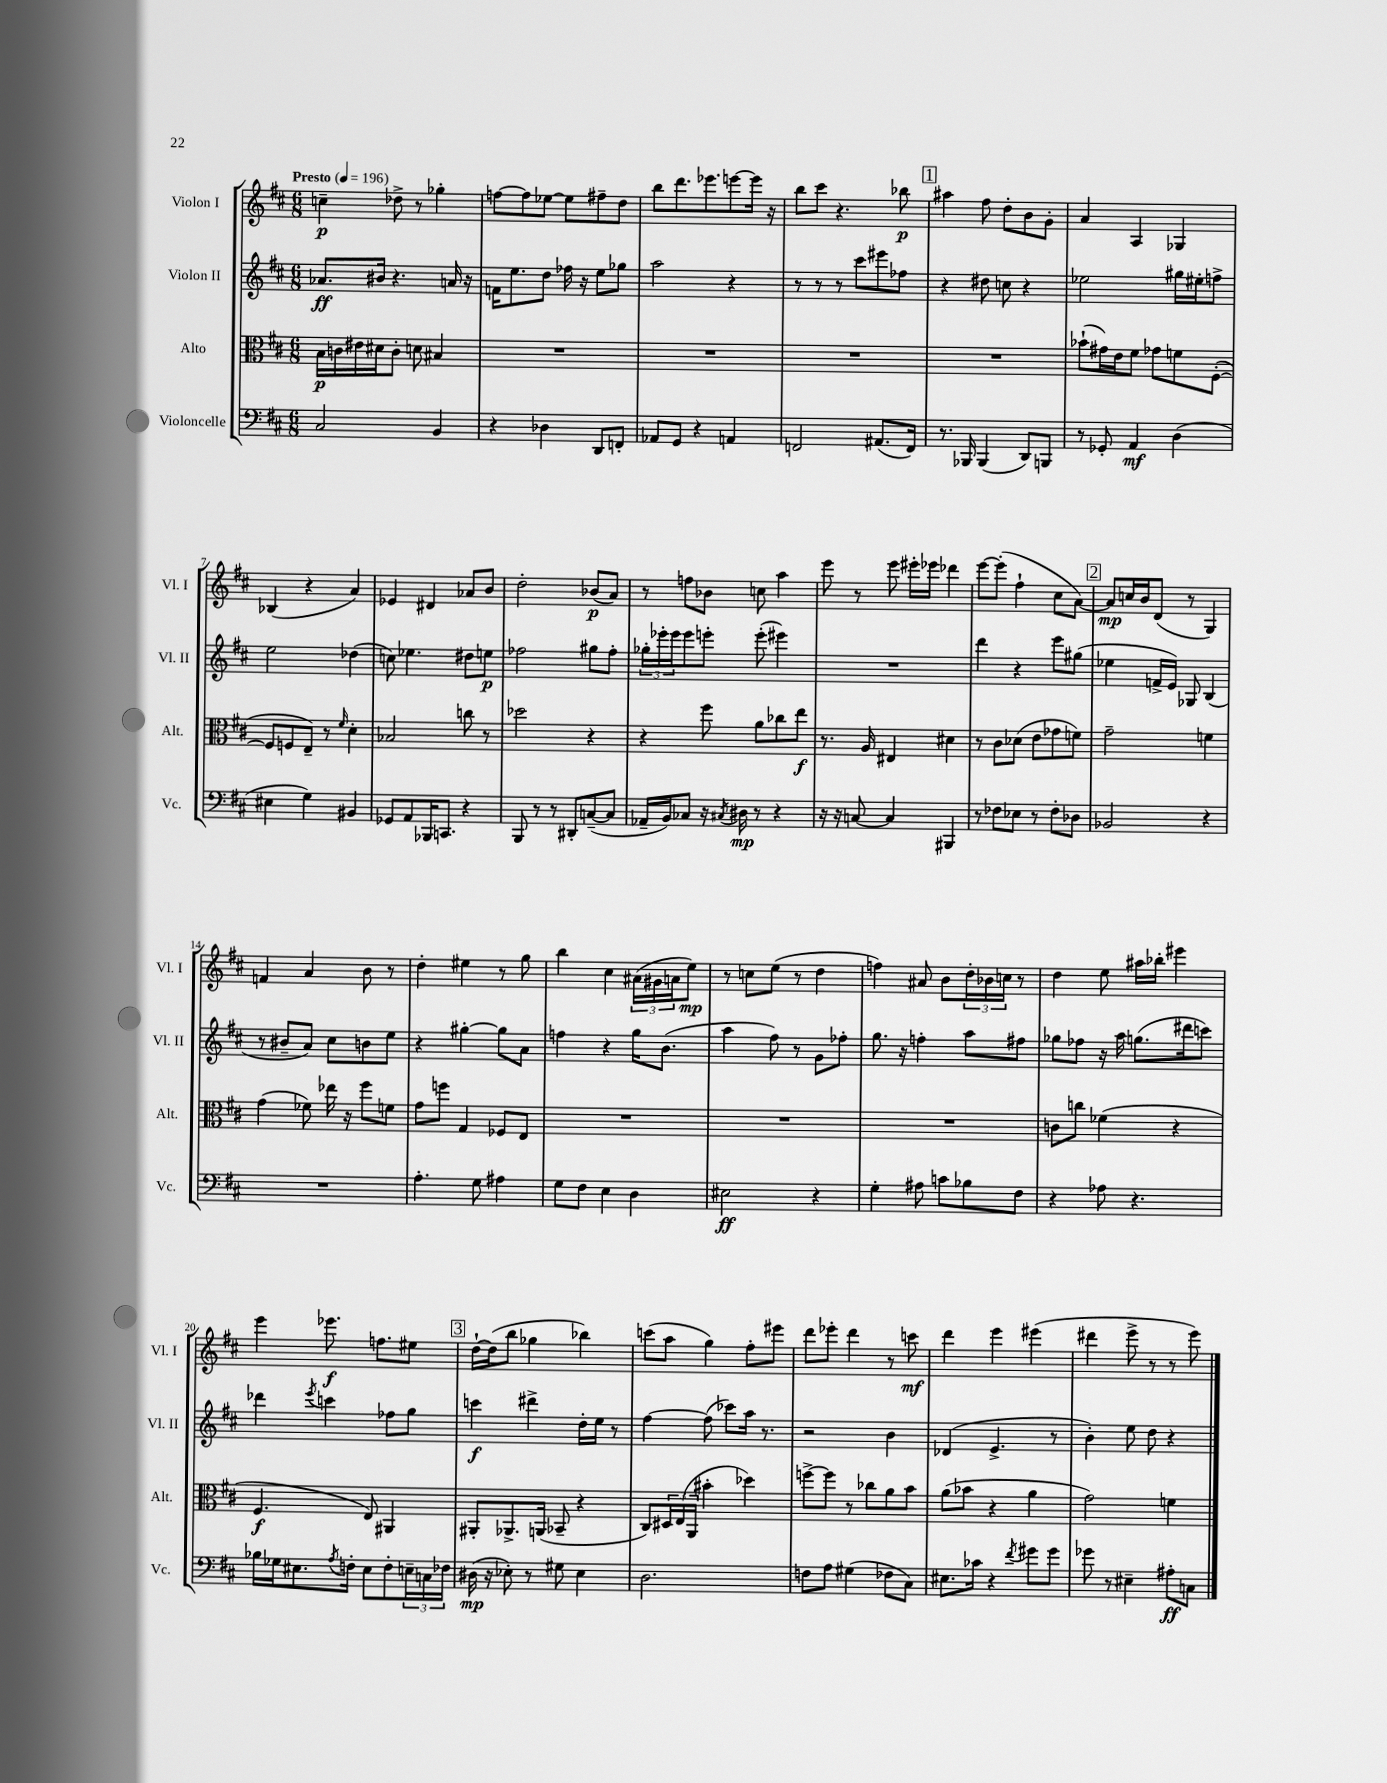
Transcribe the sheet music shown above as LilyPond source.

<<
\new StaffGroup <<
\new Staff = "s0" \with { instrumentName = "Violon I" shortInstrumentName = "Vl. I" } {
    \clef treble \key d \major \numericTimeSignature \time 6/8 \tempo "Presto" 4 = 196
    c''4--\p des''8-> r8 ges''4-. |
    f''8~ f''8 ees''8~ ees''8 fis''8-- d''8 |
    b''8 d'''8. ees'''8. e'''8~ e'''16 r16 |
    b''8 cis'''8 r4. bes''8\p |
    \mark \markup { \box "1" } ais''4 fis''8 d''8-. b'8 g'8-. |
    a'4 a4 ges4 |
    bes4( r4 a'4) |
    ees'4 dis'4 aes'8 b'8 |
    d''2-. bes'8\p( a'8) |
    r8 f''8 bes'8 c''8 a''4 |
    e'''8 r8 e'''8 eis'''16-. ees'''16 des'''4 |
    e'''8~ e'''8-.( fis''4-! cis''8 a'8~) |
    \mark \markup { \box "2" } a'8\mp c''16 b'16 d'8( r8 g4) |
    f'4 a'4 b'8 r8 |
    d''4-. eis''4 r8 g''8 |
    b''4 cis''4 \tuplet 3/2 { ais'16( gis'16 a'16 } e''8\mp) |
    r8 c''8 e''8( r8 d''4 |
    f''4) ais'8 b'8 \tuplet 3/2 { d''16-. bes'16 c''16 } r8 |
    d''4 e''8 ais''16 bes''16-. eis'''4 |
    e'''4 ees'''8.\f f''8. eis''8 |
    \mark \markup { \box "3" } d''16~-! d''16( b''8 ges''4 bes''4) |
    c'''8( a''8 g''4) fis''8-. eis'''8 |
    d'''8 ees'''8-. d'''4 r8 c'''8\mf |
    d'''4 e'''4 eis'''4( |
    dis'''4 e'''8-> r8 r8 e'''8) \bar "|." |
}
\new Staff = "s1" \with { instrumentName = "Violon II" shortInstrumentName = "Vl. II" } {
    \clef treble \key d \major \numericTimeSignature \time 6/8
    aes'8.\ff bis'16 r4. a'16 r16 |
    f'16 e''8. d''8 fes''16 r16 e''8 ges''8 |
    a''2 r4 |
    r8 r8 r8 cis'''8 eis'''8 fes''8 |
    \mark \markup { \box "1" } r4 dis''8 c''8 r4 |
    ees''2 gis''16 eis''16-. f''8-> |
    e''2 des''4( |
    c''8) ees''4. dis''8 e''8\p |
    fes''2 gis''8 fes''8-. |
    \tuplet 3/2 { ges''16-. ees'''16-. ees'''16 } ees'''8 e'''8-. e'''8-.( eis'''4) |
    R2. |
    d'''4 r4 e'''8 gis''8( |
    \mark \markup { \box "2" } ees''4 f'16-> e'16) ges8 b4( |
    r8 bis'8-- a'8) cis''8 b'8 e''8 |
    r4 gis''4~-. gis''8 a'8 |
    f''4 r4 g''16 b'8.( |
    a''4 fis''8) r8 g'8 fes''8-. |
    g''8. r16 f''4-. a''8 fis''8 |
    ges''8 fes''8 r16 a''16 g''8.( dis'''16 c'''8) |
    des'''4 \acciaccatura { e'''8 } c'''4 fes''8 g''8 |
    \mark \markup { \box "3" } c'''4\f dis'''4-> d''16-. e''16 r8 |
    fis''4~ fis''8( ces'''8) a''16 r8. |
    r2 b'4 |
    des'4( e'4.-> r8 |
    b'4-.) e''8 d''8 r4 \bar "|." |
}
\new Staff = "s2" \with { instrumentName = "Alto" shortInstrumentName = "Alt." } {
    \clef alto \key d \major \numericTimeSignature \time 6/8
    b16\p c'16 eis'16 dis'16 c'8-. d'8 bis4 |
    R2. |
    R2. |
    R2. |
    \mark \markup { \box "1" } R2. |
    bes'8-!( gis'16) e'16 fis'8 ges'8 f'8 fis8~-.( |
    fis8 f8 e8--) r8 \grace { fis'16 } d'4-. |
    bes2 c''8 r8 |
    des''2 r4 |
    r4 fis''8 a'8 ces''8 e''8\f |
    r8. a16 eis4 dis'4 |
    r8 cis'8 des'8( e'8 ges'8 f'8) |
    \mark \markup { \box "2" } g'2-- f'4 |
    g'4( fes'8) ees''16 r16 fis''8 f'8 |
    g'8 f''8 g4 fes8 e8 |
    R2. |
    R2. |
    R2. |
    c'8 c''8 fes'4( r4 |
    fis4.\f e8) ais,4 |
    \mark \markup { \box "3" } ais,8-. aes,8.-> a,16( bes,8-- r4 |
    cis8) \tuplet 3/2 { dis16 e16( a,16 } bis'4-. des''4) |
    f''8~-> f''8 r8 ces''8 a'8 b'8 |
    a'8( bes'8 r4 a'4 |
    g'2) f'4 \bar "|." |
}
\new Staff = "s3" \with { instrumentName = "Violoncelle" shortInstrumentName = "Vc." } {
    \clef bass \key d \major \numericTimeSignature \time 6/8
    cis2 b,4 |
    r4 des4 d,8 f,8-. |
    aes,8 g,8 r4 a,4 |
    f,2 ais,8.( f,16) |
    \mark \markup { \box "1" } r8. bes,,16 bes,,4( d,8) b,,8 |
    r8 ges,8-. a,4\mf d4( |
    eis4 g4) bis,4 |
    ges,8 a,8 bes,,16 c,8. r4 |
    b,,8 r8 r8 dis,8-. c8~--( c8 |
    aes,16-- b,16) ces8 r16 \acciaccatura { cis8 } dis16\mp r8 r4 |
    r16 r16 c8~ c4 bis,,4 |
    r8 fes8 ees8 r8 fes8-. des8 |
    \mark \markup { \box "2" } bes,2 r4 |
    R2. |
    a4.-. g8 ais4 |
    g8 fis8 e4 d4 |
    eis2\ff r4 |
    g4-. ais8 c'8 bes8 fis8 |
    r4 aes8 r4. |
    bes16 ges16 eis8. \acciaccatura { a8 } f16-. eis8 f8-. \tuplet 3/2 { e16-- c16 fes16 } |
    \mark \markup { \box "3" } dis16\mp( r16 ees8-.) r8 gis8 ees4 |
    d2. |
    f8 a8 gis4( fes8 cis8) |
    eis8. ces'16 r4 \acciaccatura { fis'8 } gis'8 gis'8 |
    ges'8 r8 eis4-- ais8-.\ff c8 \bar "|." |
}
>>
>>
